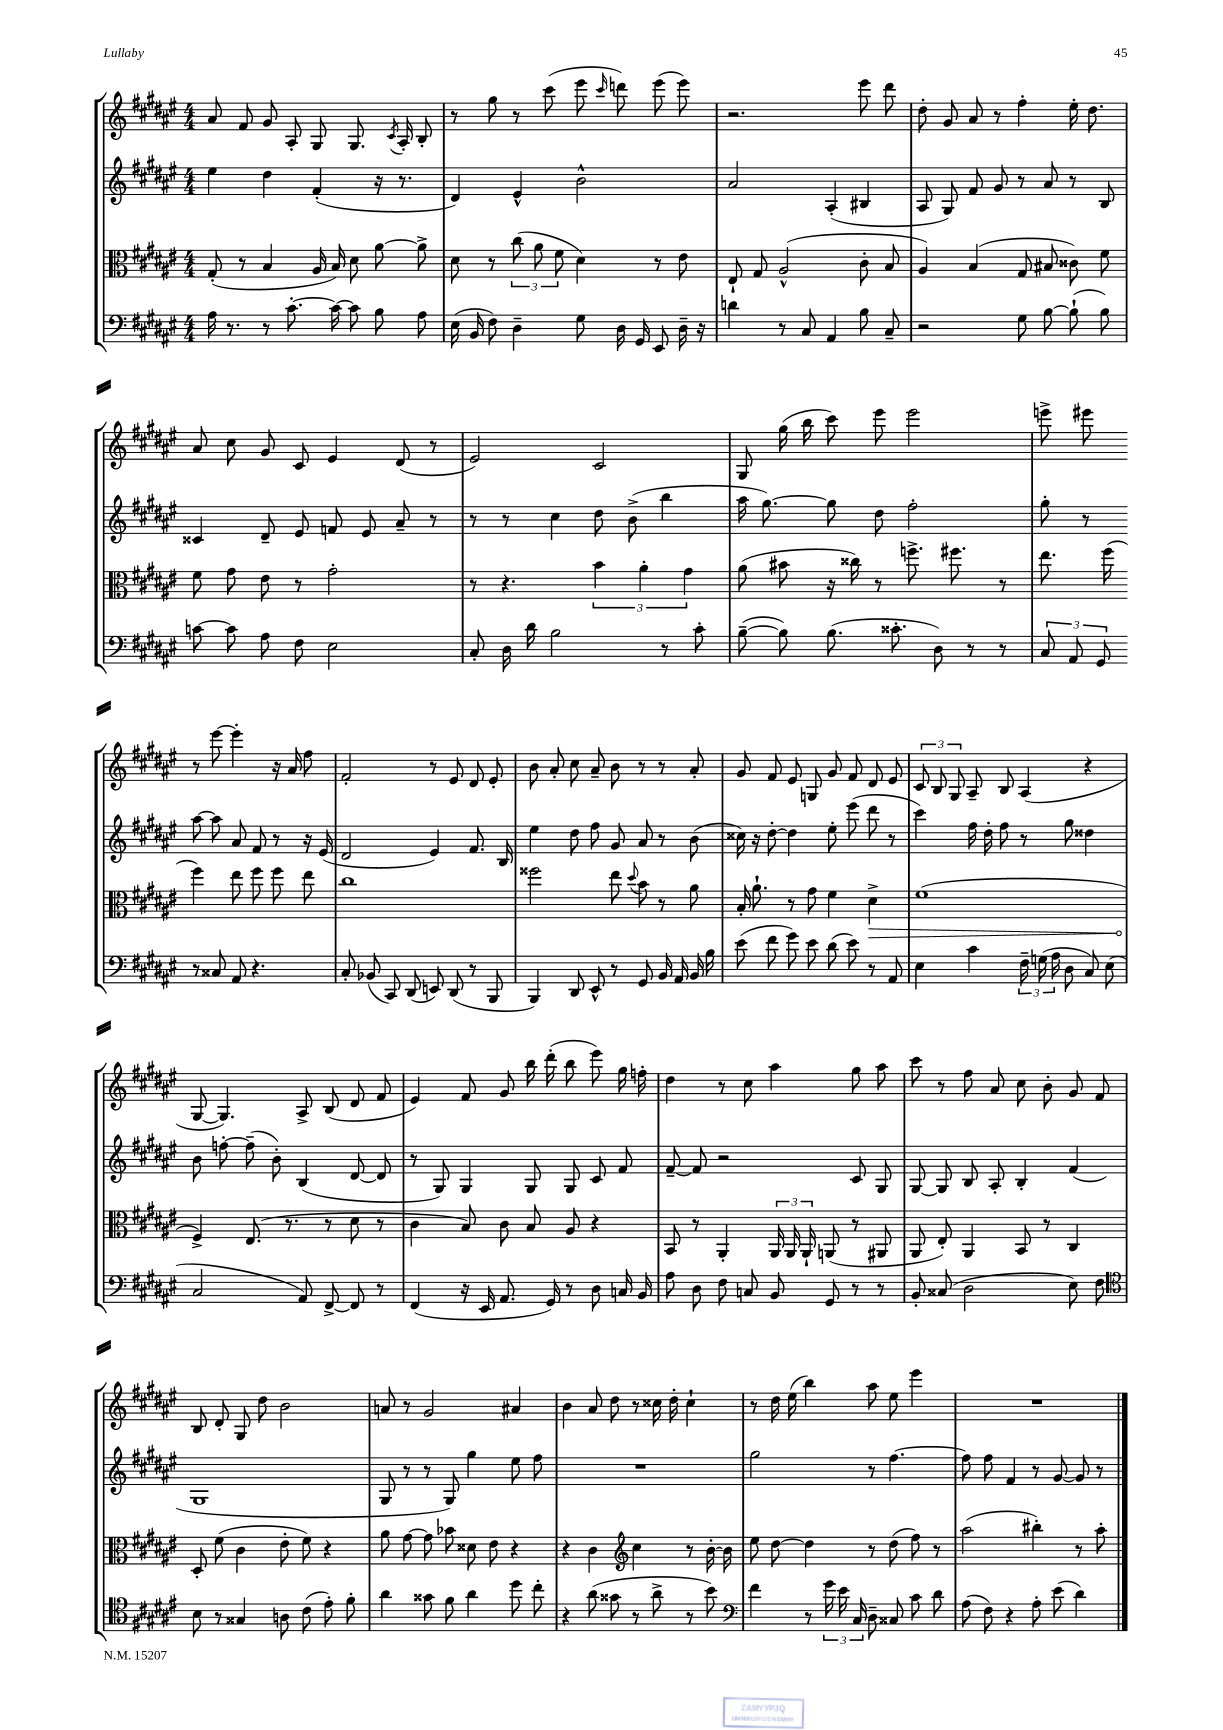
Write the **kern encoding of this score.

**kern	**kern	**kern	**kern
*staff4	*staff3	*staff2	*staff1
*clefF4	*clefC3	*clefG2	*clefG2
*k[f#c#g#d#a#e#]	*k[f#c#g#d#a#e#]	*k[f#c#g#d#a#e#]	*k[f#c#g#d#a#e#]
*M4/4	*M4/4	*M4/4	*M4/4
16A#	(8G#'	4ee#	8a#
8.r	.	.	.
.	8r	.	8f#
8r	4B	4dd#	8g#
[8.c#'	.	.	8A#'
.	16A#	(4f#'	8G#
16c#_	16B)	.	.
8c#]	8d#	.	8.G#
8B	[8a#	16r	.
.	.	.	8qc#
.	.	8.r	16A#'
8A#	8a#^]	.	8B'
=	=	=	=
(16E#	8d#	4d#)	8r
16BB	.	.	.
8F#)	8r	.	8gg#
4D#~	(12cc#	4e#^^	8r
.	12a#	.	.
.	.	.	(8ccc#
.	12f#	.	.
8G#	4d#)	2b^^	8eee#
.	.	.	16qqccc#
16D#	.	.	8ddd)
16GG#	.	.	.
8EE#	8r	.	(8eee#
16D#~	8e#	.	8eee#)
16r	.	.	.
=	=	=	=
4d	8E#`	2a#	2.r
.	8G#	.	.
8r	(2A#^^	.	.
8C#	.	.	.
4AA#	.	(4A#'	.
8B	8c#'	4B#	8eee#
8C#~	8B	.	8ddd#
=	=	=	=
2r	4A#)	8A#	8dd#'
.	.	8G#)	8g#
.	(4B	8f#	8a#
.	.	8g#	8r
8G#	8G#	8r	4ff#'
[8B	8B#	8a#	.
(8B`]	8c##)	8r	16ee#'
.	.	.	8.dd#
8B)	8f#	8B	.
=	=	=	=
[8c	8f#	4c##	8a#
8c]	8g#	.	8cc#
8A#	8e#	8d#~	8g#
8F#	8r	8e#	8c#
2E#	2g#'	8f	4e#
.	.	8e#	.
.	.	8a#~	(8d#
.	.	8r	8r
=	=	=	=
8C#'	8r	8r	2e#)
16D#	4.r	8r	.
16d#	.	.	.
2B	.	4cc#	.
.	6b	8dd#	2c#
.	.	(8b^	.
.	6a#'	.	.
8r	.	4bb	.
.	6g#	.	.
8c#'	.	.	.
=	=	=	=
([8B~	(8a#	16aa#	8G#
.	.	[8.gg#)	.
8B])	8b#	.	(16gg#
.	.	.	16bb
(8.B	16r	8gg#]	8ccc#)
.	16cc##)	.	.
.	8r	8dd#	8eee#
8.c##'	.	.	.
.	8.ff^	2ff#'	2eee#
8D#)	.	.	.
.	8.ff#	.	.
8r	.	.	.
8r	8r	.	.
=	=	=	=
12C#	8.ee#	8gg#'	8eee^
12AA#	.	.	.
.	.	8r	8eee#
12GG#	.	.	.
.	(16ff#	.	.
8r	4ff#)	[8aa#	8r
8C##	.	8aa#]	[8eee#
8AA#	8ee#	8a#	4eee#']
4.r	8ff#	8f#	.
.	8ff#	8r	16r
.	.	.	16a#
.	8ee#	16r	8ff#
.	.	(16e#	.
=	=	=	=
8C#'	1cc#	2d#	2f#'
(8BB-	.	.	.
8CC#)	.	.	.
(8DD#	.	.	.
8EE)	.	4e#)	8r
(8DD#	.	.	8e#
8r	.	8.f#	8d#
8BBB	.	.	8e#'
.	.	16B	.
=	=	=	=
4BBB)	2ff##	4ee#	8b
.	.	.	8a#'
8DD#	.	8dd#	8cc#
8EE#^^	.	8ff#	8a#~
8r	8ee#	8g#	8b
.	8qqdd#	.	.
8GG#	8b	8a#	8r
16BB	8r	8r	8r
16AA#	.	.	.
16BB	8a#	(8b	8a#'
16B	.	.	.
=	=	=	=
(8e#	16B'	16cc##)	8g#
.	8.a#`	16r	.
8f#	.	[8dd#'	8f#
8g#)	8r	4dd#]	8e#
8e#	8g#	.	8G
(8d#	4f#	8ee#'	8g#
8e#)	.	(8eee#	8f#
8r	4d#^	8ddd#	8d#
8AA#	.	8r	8e#
=	=	=	=
4E#	(1f#	4ccc#)	12c#
.	.	.	12B
.	.	.	12G#
4c#	.	16ff#	8A#~
.	.	16dd#'	.
.	.	8ff#	8B
24F#~	.	8r	(4A#
(24G	.	.	.
24A#	.	.	.
8D#	.	8gg#	.
8C#)	.	4dd##	4r
(8E#	.	.	.
=	=	=	=
2C#	4F#^)	8b	[8G#
.	.	[8ff'	4.G#])
.	(8.E#	(8ff~]	.
.	.	8b')	.
.	8.r	.	.
8AA#)	.	(4B	8A#^
[8FF#^	8r	.	(8B
8FF#]	8d#	[8d#	8d#
8r	8r	8d#]	8f#
=	=	=	=
(4FF#	4c#	8r	4e#)
.	.	8G#)	.
16r	8B)	4G#	8f#
16EE#	.	.	.
8.AA#	8c#	.	8g#
.	8B	8G#	16bb
16GG#)	.	.	(16ddd#'
8r	8A#	8G#	8bb
8D#	4r	8c#	8eee#)
16C	.	8f#	16gg#
16BB	.	.	16ff'
=	=	=	=
8A#	8BB	[8f#~	4dd#
8D#	8r	8f#]	.
8F#	4AA#'	2r	8r
8C	.	.	8cc#
8BB	24AA#	.	4aa#
.	24AA#	.	.
.	24AA#`	.	.
8GG#	(8AA	.	.
8r	8r	8c#	8gg#
8r	8AA#	8G#	8aa#
=	=	=	=
8BB'	8AA#	[8G#	8ccc#
(8C##	8E#')	8G#]	8r
2D#	4AA#	8B	8ff#
.	.	8A#'	8a#
.	8BB	4B'	8cc#
.	8r	.	8b'
8E#)	4C#	(4f#	8g#
8F#	.	.	8f#
=	=	=	=
*clefC4	*	*	*
8B	8D#'	1G#	8B
8r	(8f#	.	8d#'
4G##	4c#	.	8G#
.	.	.	8dd#
8A	8e#'	.	2b
(8c#	8f#)	.	.
8e#')	4r	.	.
8f#'	.	.	.
=	=	=	=
4a#	8a#	8G#	8a
.	[8g#	8r	8r
8g##	8g#]	8r	2g#
8f#	8b-	8G#)	.
4a#	8d##	4gg#	.
.	8e#	.	.
8dd#	4r	8ee#	4a#
8cc#'	.	8ff#	.
=	=	=	=
4r	4r	1r	4b
(8a#	4c#	.	8a#
8g##	.	.	8dd#
*	*clefG2	*	*
8r	4cc#	.	8r
8a#^	.	.	16cc##
.	.	.	16dd#'
8r	8r	.	4cc##`
8b)	[16b'	.	.
.	16b]	.	.
=	=	=	=
*clefF4	*	*	*
4f#	8ee#	2gg#	8r
.	[8dd#	.	16dd#
.	.	.	(16ee#
8r	4dd#]	.	4bb)
24g#	.	.	.
24e#	.	.	.
24C#	.	.	.
8D#~	8r	8r	8aa#
8C##	(8dd#	[4.ff#	8ee#
8c#	8ff#)	.	4eee#
8d#	8r	.	.
=	=	=	=
(8A#	(2aa#	8ff#]	1r
8F#)	.	8ff#	.
4r	.	4f#	.
8A#'	4bb#')	8r	.
(8e#	.	[8g#	.
4d#)	8r	8g#]	.
.	8aa#'	8r	.
==	==	==	==
*-	*-	*-	*-
